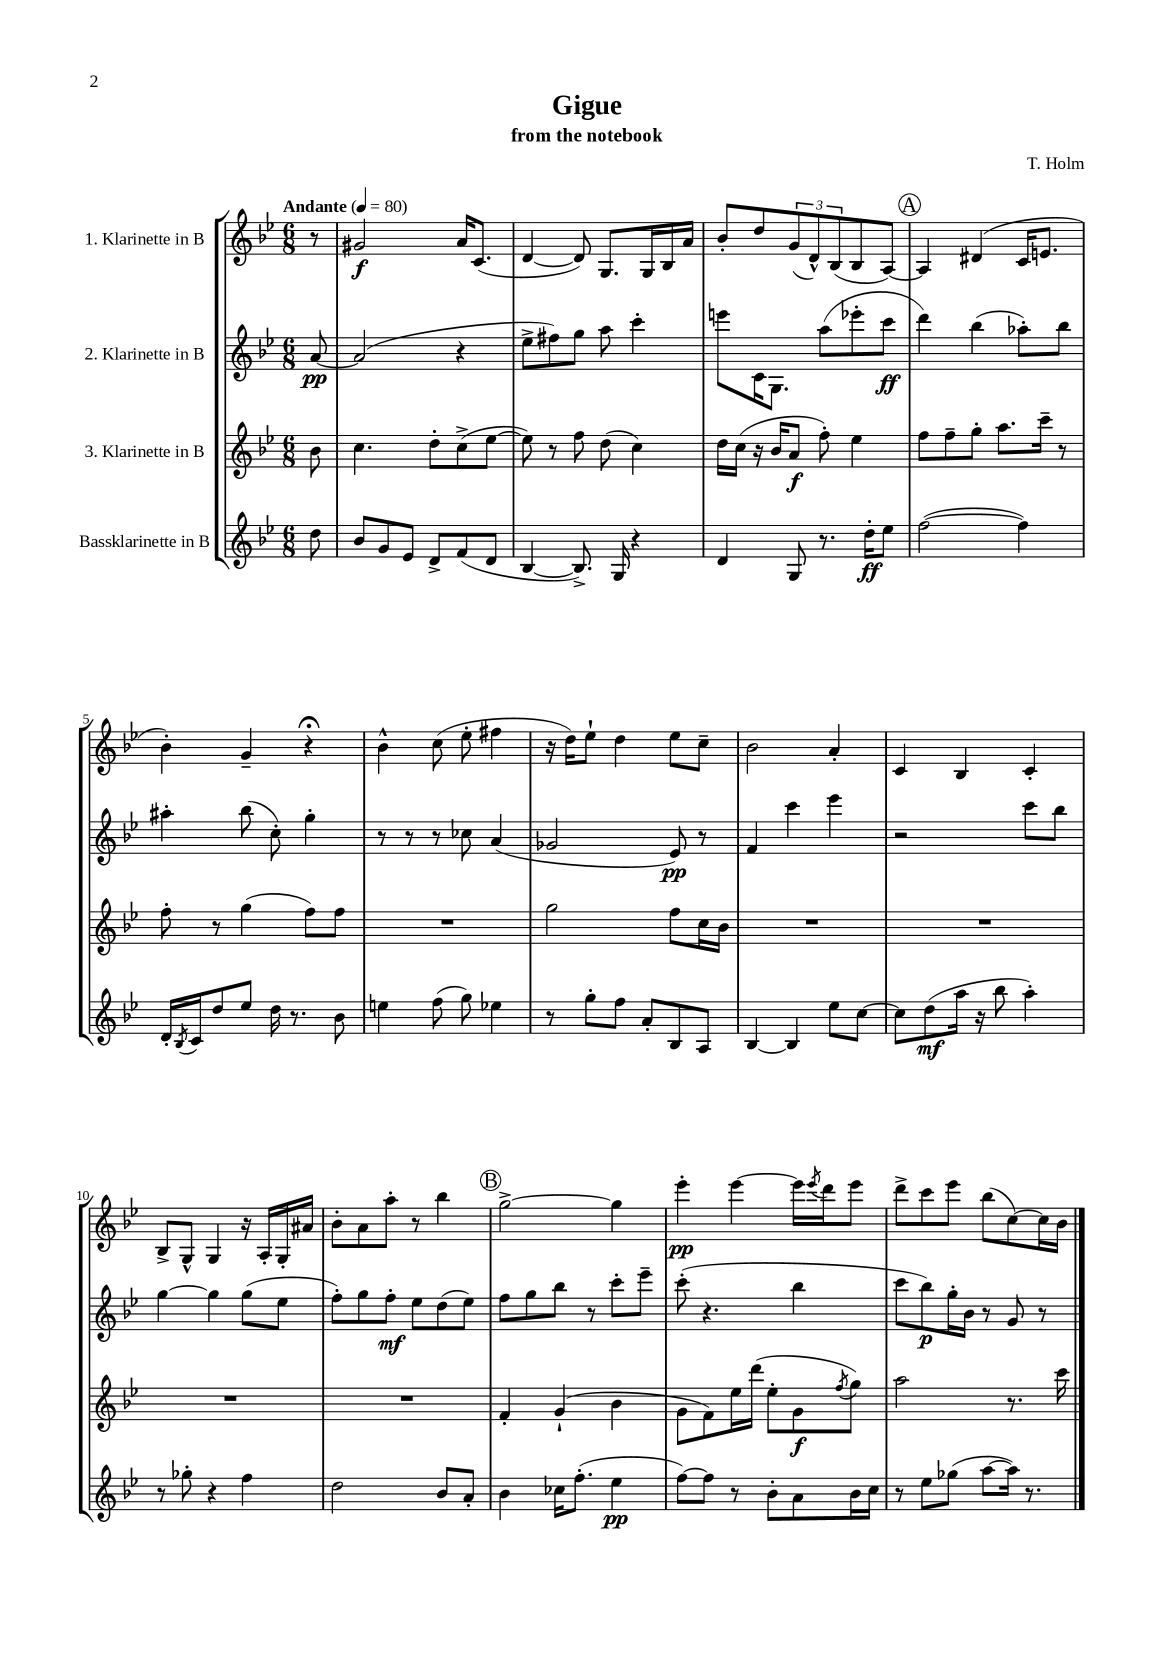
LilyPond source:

\header { title = "Gigue" composer = "T. Holm" subtitle = "from the notebook" }
<<
\new StaffGroup <<
\new Staff = "s0" \with { instrumentName = "1. Klarinette in B" } {
    \clef treble \key bes \major \numericTimeSignature \time 6/8 \partial 8 \tempo "Andante" 4 = 80
    r8 |
    gis'2\f a'16 c'8.( |
    d'4~ d'8) g8. g16 bes16 a'16 |
    bes'8-. d''8 \tuplet 3/2 { g'8( d'8-^) bes8( } bes8 a8~) |
    \mark \markup { \circle "A" } a4 dis'4( c'16 e'8. |
    bes'4-.) g'4-- r4\fermata |
    bes'4-^ c''8( ees''8-. fis''4 |
    r16 d''16) ees''8-! d''4 ees''8 c''8-- |
    bes'2 a'4-. |
    c'4 bes4 c'4-. |
    bes8-> g8-^ g4 r16 a16-. g16-. ais'16 |
    bes'8-. a'8 a''8-. r8 bes''4 |
    \mark \markup { \circle "B" } g''2~-> g''4 |
    ees'''4-.\pp ees'''4~ ees'''16 \acciaccatura { ees'''8 } d'''16 ees'''8 |
    d'''8-> c'''8 ees'''8 bes''8( c''8~) c''16 bes'16 \bar "|." |
}
\new Staff = "s1" \with { instrumentName = "2. Klarinette in B" } {
    \clef treble \key bes \major \numericTimeSignature \time 6/8 \partial 8
    a'8~\pp |
    a'2( r4 |
    ees''8-> fis''8) g''8 a''8 c'''4-. |
    e'''8 c'16 g8. a''8( ees'''8-. c'''8\ff |
    \mark \markup { \circle "A" } d'''4) bes''4( aes''8-.) bes''8 |
    ais''4-. bes''8( c''8-.) g''4-. |
    r8 r8 r8 ces''8 a'4( |
    ges'2 ees'8\pp) r8 |
    f'4 c'''4 ees'''4 |
    r2 c'''8 bes''8 |
    g''4~ g''4 g''8( ees''8 |
    f''8-.) g''8 f''8-.\mf ees''8 d''8( ees''8) |
    \mark \markup { \circle "B" } f''8 g''8 bes''8 r8 c'''8-. ees'''8-- |
    c'''8-.( r4. bes''4 |
    c'''8 bes''8\p) g''16-. bes'16 r8 g'8 r8 \bar "|." |
}
\new Staff = "s2" \with { instrumentName = "3. Klarinette in B" } {
    \clef treble \key bes \major \numericTimeSignature \time 6/8 \partial 8
    bes'8 |
    c''4. d''8-. c''8->( ees''8~ |
    ees''8) r8 f''8 d''8( c''4) |
    d''16 c''16( r16 bes'16 a'8\f f''8-.) ees''4 |
    \mark \markup { \circle "A" } f''8 f''8-- g''8-. a''8. c'''16-- r8 |
    f''8-. r8 g''4( f''8) f''8 |
    R2. |
    g''2 f''8 c''16 bes'16 |
    R2. |
    R2. |
    R2. |
    R2. |
    \mark \markup { \circle "B" } f'4-. g'4-!( bes'4 |
    g'8 f'8) ees''16 d'''16( ees''8-. g'8\f \acciaccatura { f''8 } g''8) |
    a''2 r8. c'''16 \bar "|." |
}
\new Staff = "s3" \with { instrumentName = "Bassklarinette in B" } {
    \clef treble \key bes \major \numericTimeSignature \time 6/8 \partial 8
    d''8 |
    bes'8 g'8 ees'8 d'8-> f'8( d'8 |
    bes4~ bes8.->) g16 r4 |
    d'4 g8 r8. d''16-.\ff ees''8 |
    \mark \markup { \circle "A" } f''2~( f''4) |
    d'16-. \acciaccatura { bes8 } c'16 d''8 ees''8 d''16 r8. bes'8 |
    e''4 f''8( g''8) ees''4 |
    r8 g''8-. f''8 a'8-. bes8 a8 |
    bes4~ bes4 ees''8 c''8~ |
    c''8 d''8\mf( a''16 r16 bes''8 a''4-.) |
    r8 ges''8-. r4 f''4 |
    d''2 bes'8 a'8-. |
    \mark \markup { \circle "B" } bes'4 ces''16 f''8.-.( ees''4\pp |
    f''8~) f''8 r8 bes'8-. a'8 bes'16 c''16 |
    r8 ees''8 ges''8( a''8~ a''16) r8. \bar "|." |
}
>>
>>
